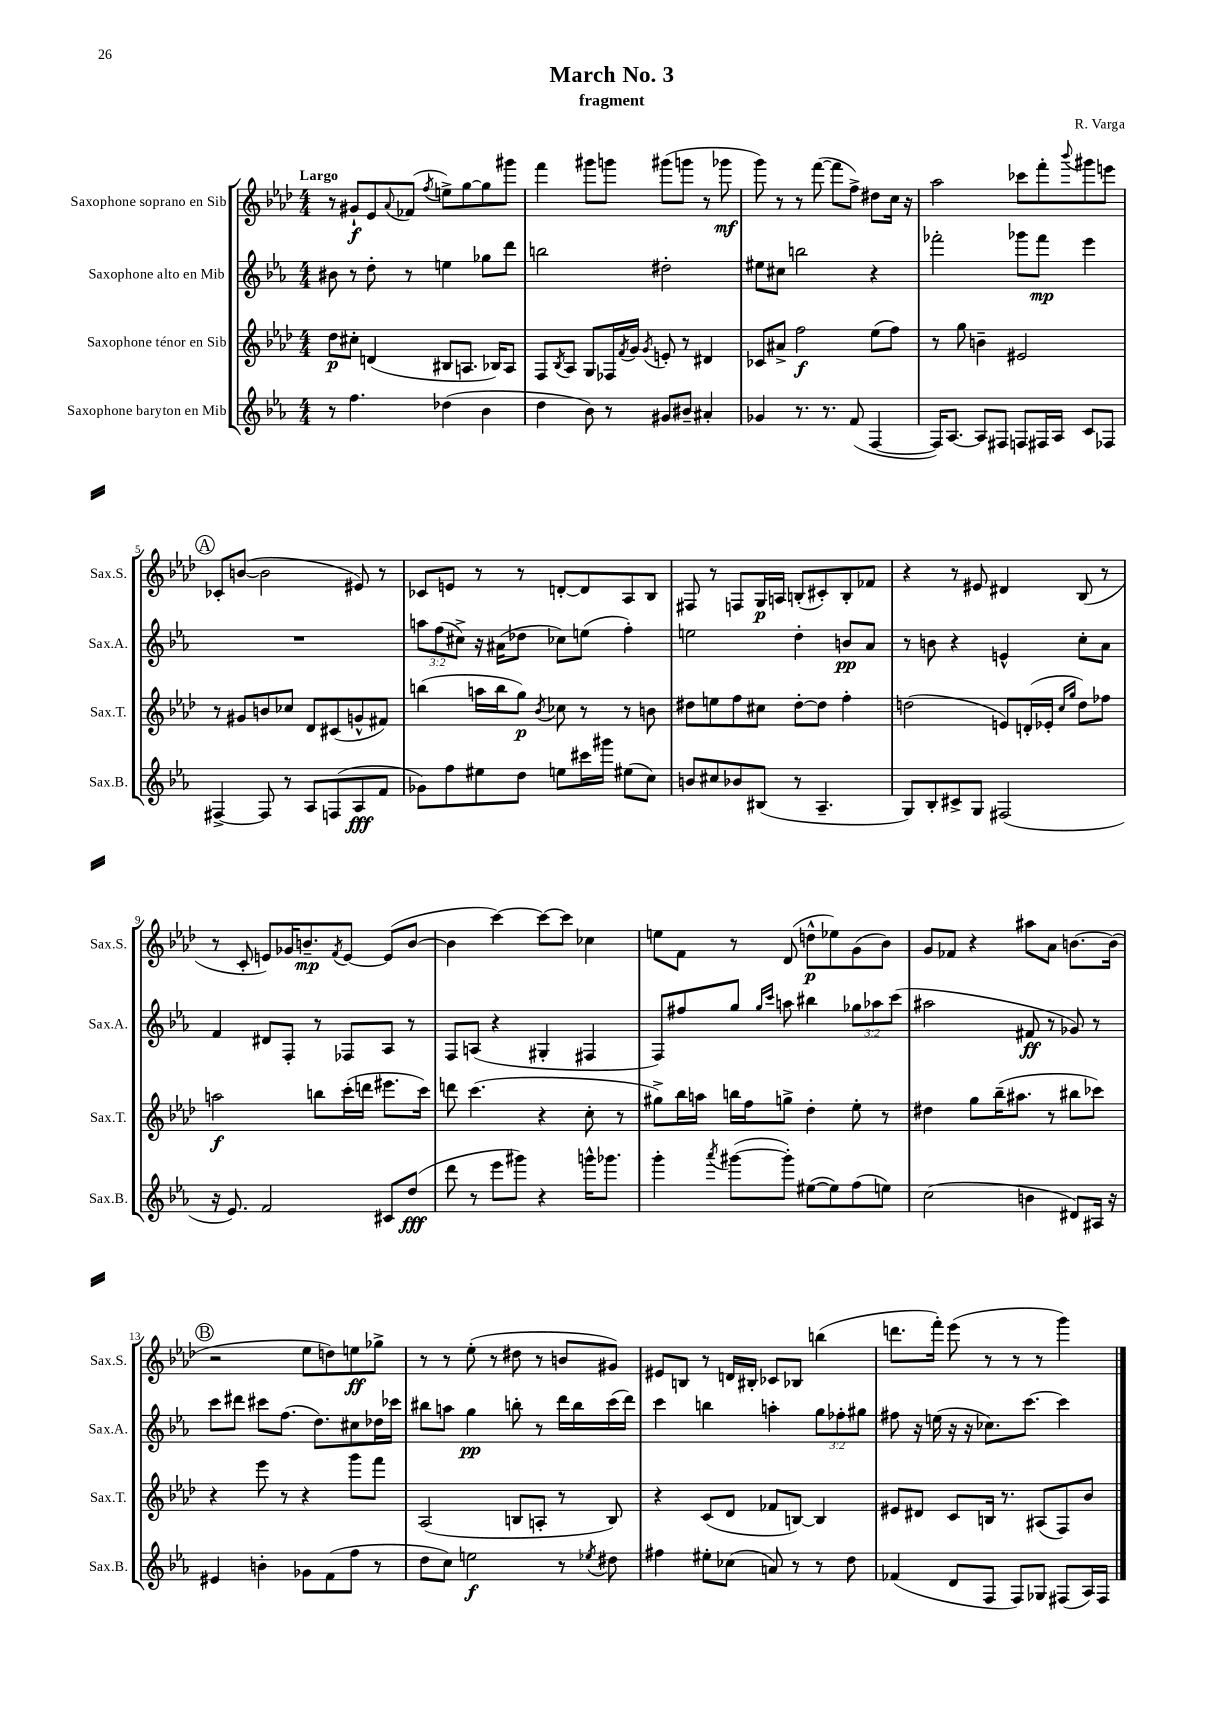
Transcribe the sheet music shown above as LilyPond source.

\header { title = "March No. 3" composer = "R. Varga" subtitle = "fragment" }
<<
\new StaffGroup <<
\new Staff = "s0" \with { instrumentName = "Saxophone soprano en Sib" shortInstrumentName = "Sax.S." } {
    \clef treble \key aes \major \numericTimeSignature \time 4/4 \tempo "Largo"
    r8 gis'8-!\f ees'8 \appoggiatura { aes'8 } fes'8( \acciaccatura { f''8 } e''8->) g''8~ g''8 gis'''8 |
    f'''4 gis'''8 g'''8 gis'''8( g'''8 r8 ges'''8\mf |
    g'''8) r8 r8 f'''8~( f'''8 f''8->) dis''8 c''16 r16 |
    aes''2 ces'''8 f'''8-. \appoggiatura { bes'''8 } gis'''8 e'''8 |
    \mark \markup { \circle "A" } ces'8-. b'8~( b'2 eis'8) r8 |
    ces'8 e'8 r8 r8 d'8~-. d'8 aes8 bes8 |
    fis8 r8 f8 g16\p a16 b8-.( cis'8-.) b8-. fes'8 |
    r4 r8 eis'8 dis'4 bes8( r8 |
    r8 c'8-. e'8) ges'16 b'8.--\mp \acciaccatura { f'8 } e'8~ e'8( b'8~ |
    b'4 c'''4~) c'''8~ c'''8 ces''4 |
    e''8 f'8 r8 des'8( d''8-^\p ees''8) g'8( bes'8) |
    g'8 fes'8 r4 ais''8 aes'8 b'8.~ b'16( |
    \mark \markup { \circle "B" } r2 ees''8 d''8) e''8\ff ges''8-> |
    r8 r8 ees''8-.( r8 dis''8 r8 b'8 gis'8) |
    eis'8 b8 r8 d'16 bis16-. ces'8 bes8 b''4( |
    d'''8. f'''16-.) ees'''8( r8 r8 r8 g'''4) \bar "|." |
}
\new Staff = "s1" \with { instrumentName = "Saxophone alto en Mib" shortInstrumentName = "Sax.A." } {
    \clef treble \key ees \major \numericTimeSignature \time 4/4 \override Staff.TupletNumber.text = #tuplet-number::calc-fraction-text
    bis'8 r8 d''8-. r8 e''4 ges''8 d'''8 |
    b''2 dis''2-. |
    eis''8 cis''8 b''2 r4 |
    fes'''2-. ges'''8 fes'''8\mp ees'''4 |
    \mark \markup { \circle "A" } R1 |
    \tuplet 3/2 { a''8 f''8( cis''8->) } r16 ais'16( des''8 ces''8) e''8( f''4-.) |
    e''2 d''4-. b'8\pp aes'8 |
    r8 b'8 r4 e'4-^ c''8-. aes'8 |
    f'4 dis'8 f8-. r8 fes8 aes8 r8 |
    f8 a8( r4 gis4-. fis4 |
    f8) fis''8 g''8 \grace { g''16 c'''16 } a''8 bis''4 \tuplet 3/2 { ges''8 aes''8 c'''8( } |
    ais''2 fis'8\ff r8 ges'8) r8 |
    \mark \markup { \circle "B" } c'''8 dis'''8 cis'''8 f''8.( d''8.) cis''8 des''16 ces'''16 |
    bis''8 a''8 g''4\pp b''8-. r8 d'''16 b''16 c'''16( d'''16) |
    c'''4 b''4 a''4-. \tuplet 3/2 { g''8 fes''8-. gis''8 } |
    fis''8 r16 e''16( r16 r16 ces''8.) c'''8.~ c'''4 \bar "|." |
}
\new Staff = "s2" \with { instrumentName = "Saxophone ténor en Sib" shortInstrumentName = "Sax.T." } {
    \clef treble \key aes \major \numericTimeSignature \time 4/4
    des''8\p cis''8-. d'4( bis8 a8. bes16) a8 |
    f8 \acciaccatura { bes8 } aes8 g8 fes16 \acciaccatura { f'8 } g'16 \acciaccatura { g'8 } e'8-. r8 dis'4 |
    ces'8 ais'8-> f''2\f ees''8( f''8) |
    r8 g''8 b'4-- eis'2 |
    \mark \markup { \circle "A" } r8 gis'8 b'8 ces''8 des'8 cis'8( g'8-^ fis'8) |
    b''4( a''16 b''16 g''8\p) \acciaccatura { bes'8 } ces''8 r8 r8 b'8 |
    dis''8 e''8 f''8 cis''8 dis''8~-. dis''8 f''4-. |
    d''2( e'8) d'16-.( ees'16-. \grace { c''16 g''16 } d''8) fes''8 |
    a''2\f b''8 c'''16-.( d'''16 eis'''8. c'''16) |
    d'''8 c'''4.( r4 c''8-. r8 |
    gis''8->) bes''16 a''16 b''16 f''16 g''8-> des''4-. ees''8-. r8 |
    dis''4 g''8 bes''16--( ais''8. r8 bis''8 ces'''8) |
    \mark \markup { \circle "B" } r4 ees'''8 r8 r4 g'''8 f'''8 |
    aes2( b8 a8-. r8 b8) |
    r4 c'8( des'8 fes'8 b8~) b4 |
    eis'8 dis'8 c'8 b16 r8. ais8( f8) bes'8 \bar "|." |
}
\new Staff = "s3" \with { instrumentName = "Saxophone baryton en Mib" shortInstrumentName = "Sax.B." } {
    \clef treble \key ees \major \numericTimeSignature \time 4/4
    r8 f''4. des''4( bes'4 |
    d''4 bes'8) r8 gis'8 bis'8-- ais'4-. |
    ges'4 r8. r8. f'8( f4~ |
    f16) aes8.~ aes8 fis8 f8 fis16 aes16 c'8 fes8 |
    \mark \markup { \circle "A" } fis4~-> fis8 r8 aes8 f8( aes8\fff f'8 |
    ges'8) f''8 eis''8 d''8 e''8 cis'''16 gis'''16 eis''8( c''8) |
    b'8 cis''8 bes'8 bis8( r8 aes4.-- |
    g8) bes8-. cis'8-> g8 fis2( |
    r16 ees'8.) f'2 cis'8 d''8\fff( |
    d'''8 r8 ees'''8 gis'''8) r4 g'''16-^ ges'''8. |
    g'''4-. \acciaccatura { aes'''8 } gis'''8~( gis'''8-.) eis''8~( eis''8) f''8( e''8) |
    c''2( b'4 dis'8) ais16 r16 |
    \mark \markup { \circle "B" } eis'4 b'4-. ges'8 f'8( f''8 r8 |
    d''8 c''8) e''2\f r8 \acciaccatura { ees''8 } dis''8 |
    fis''4 eis''8-. ces''8( a'8) r8 r8 d''8 |
    fes'4( d'8 f8 f8) ges8 fis8( aes16) fis16 \bar "|." |
}
>>
>>
